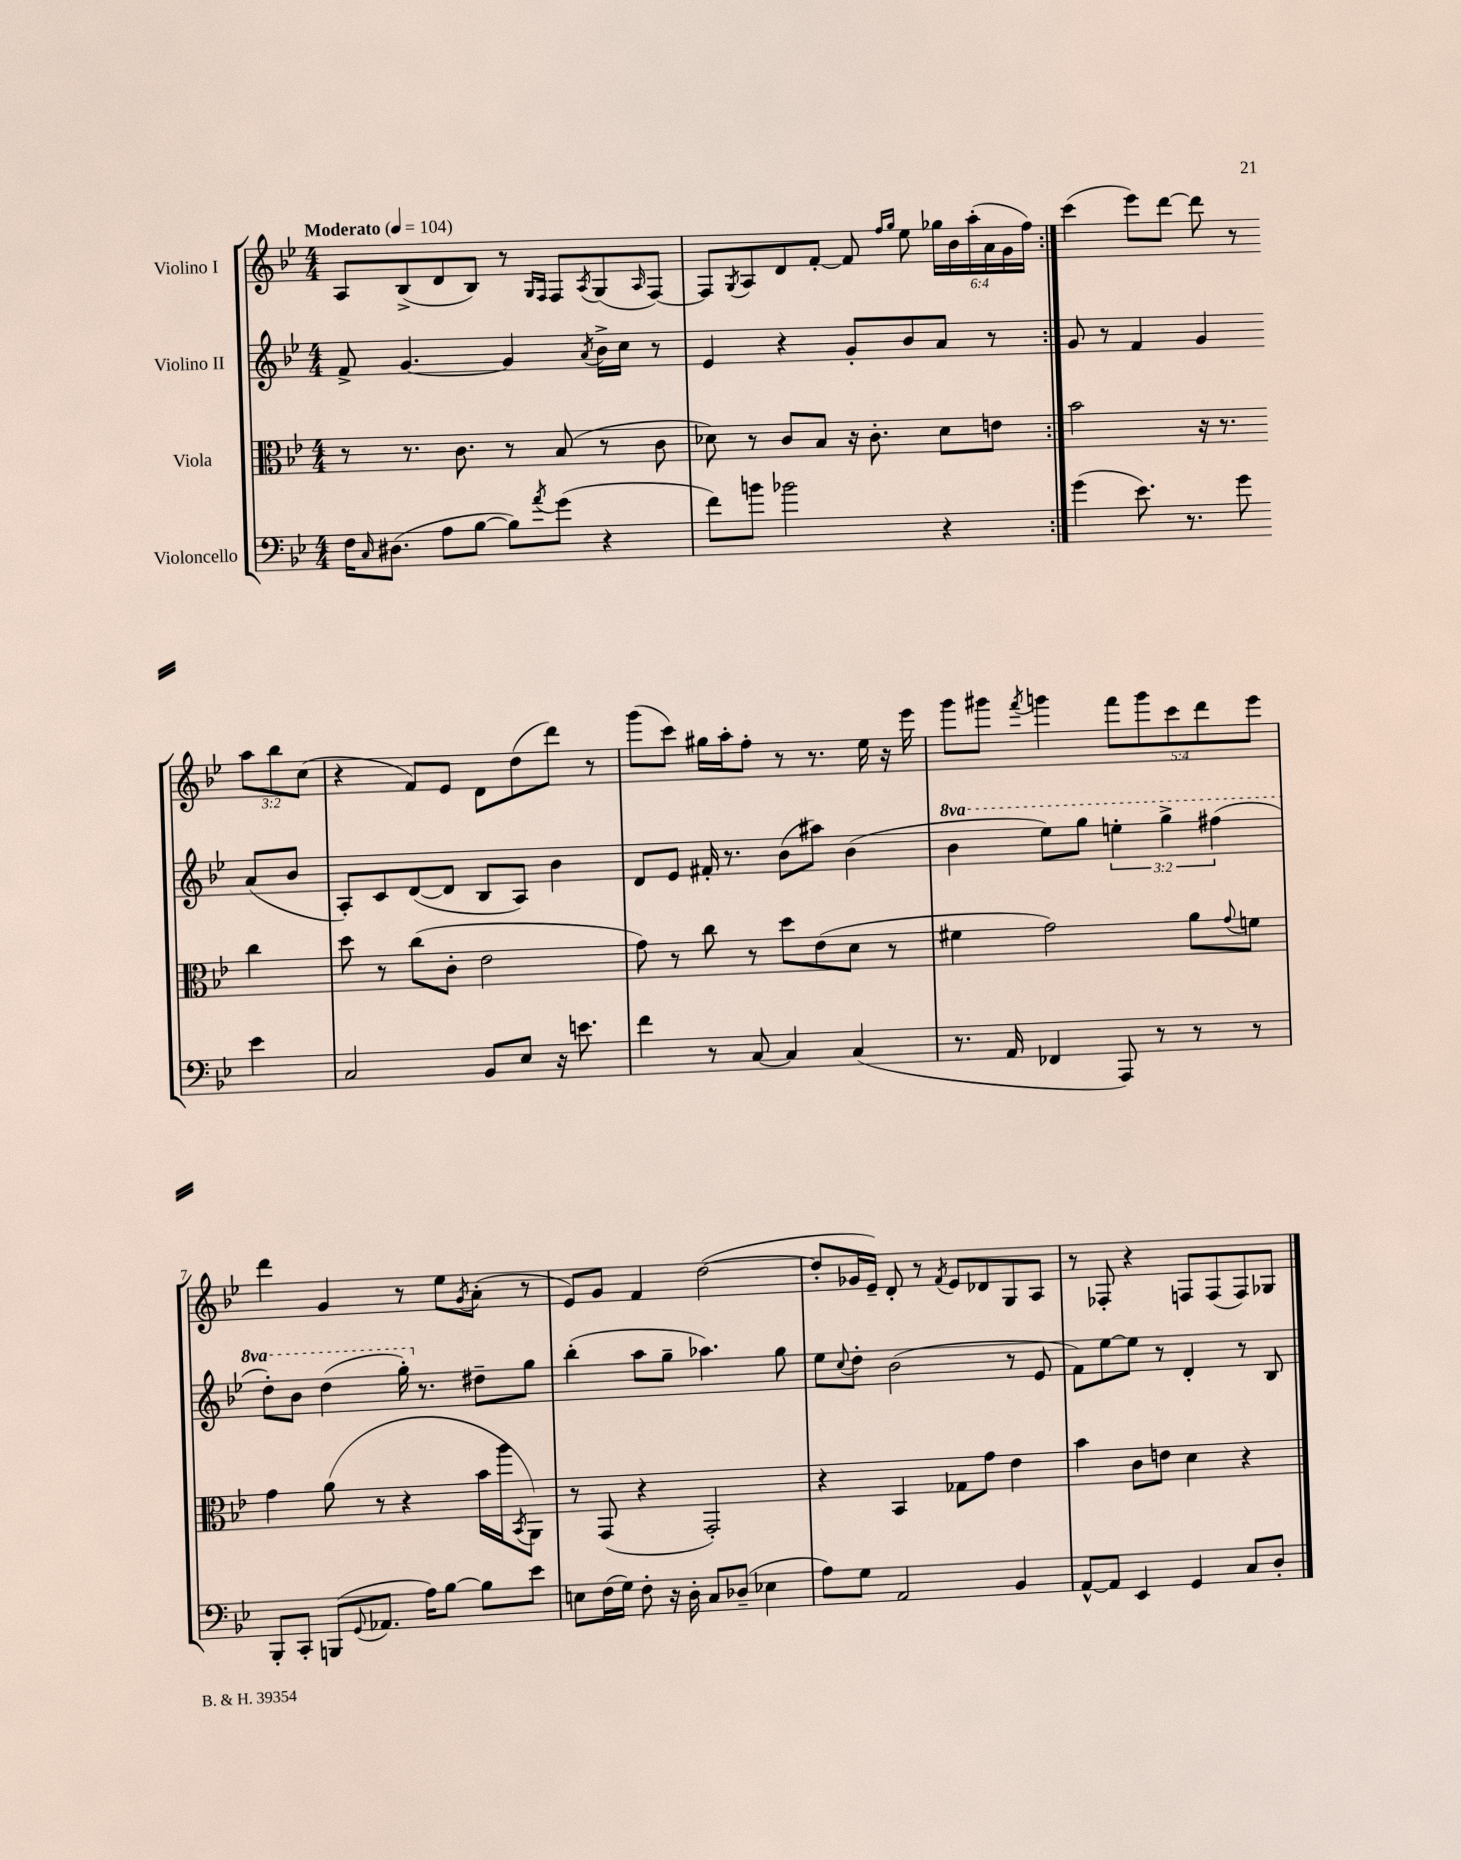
<<
\new StaffGroup <<
\new Staff = "s0" \with { instrumentName = "Violino I" } {
    \clef treble \key bes \major \numericTimeSignature \time 4/4 \override Staff.TupletNumber.text = #tuplet-number::calc-fraction-text \tempo "Moderato" 4 = 104
    \repeat volta 2 { a8 bes8->( d'8 bes8) r8 \grace { g16 f16 } f8 \acciaccatura { a8 } g8( \grace { a16 } f8~) |
    f8 \acciaccatura { g8 } a8 d'8 f'8~-. f'8 \grace { f''16 g''16 } ees''8 \tuplet 6/4 { ges''16 bes'16 a''16-.( a'16 g'16 f''16) } | }
    c'''4( ees'''8) d'''8~ d'''8 r8 \tuplet 3/2 { a''8 bes''8 c''8( } |
    r4 f'8) ees'8 d'8 d''8( d'''8) r8 |
    g'''8( c'''8) gis''16 a''16-. f''8-. r8 r8. ees''16 r16 ees'''16 |
    g'''8 gis'''8 \acciaccatura { f'''8 } g'''4 \tuplet 5/4 { f'''8 g'''8 c'''8 d'''8 ees'''8 } |
    d'''4 g'4 r8 ees''8 \acciaccatura { g'8 } a'8-.( r8 |
    ees'8) g'8 f'4 d''2~( |
    d''8-. ges'16 ees'16--) d'8-. r8 \acciaccatura { f'8 } ees'8 des'8 g8 a8 |
    r8 fes8-. r4 f8 f8( f8) ges8 \bar "|." |
}
\new Staff = "s1" \with { instrumentName = "Violino II" } {
    \clef treble \key bes \major \numericTimeSignature \time 4/4 \override Staff.TupletNumber.text = #tuplet-number::calc-fraction-text \set Staff.ottavationMarkups = #ottavation-simple-ordinals
    \repeat volta 2 { f'8-> g'4.~ g'4 \acciaccatura { a'8 } bes'16-> c''16 r8 |
    ees'4 r4 g'8-. bes'8 a'8 r8 | }
    g'8 r8 f'4 g'4 a'8( bes'8 |
    a8-.) c'8 d'8~( d'8 bes8 a8) bes'4 |
    d'8 ees'8 fis'16-. r8. bes'8( ais''8) bes'4( |
    \ottava #1 bes''4 ees'''8) g'''8 \tuplet 3/2 { e'''4-. g'''4-> fis'''4( } |
    d'''8-.) bes''8 d'''4( g'''16-.) \ottava #0 r8. dis''8-- g''8 |
    bes''4-.( a''8 g''8-- aes''4.) g''8 |
    ees''8 \appoggiatura { c''8 } d''8-. bes'2( r8 ees'8 |
    f'8) ees''8~ ees''8 r8 d'4-. r8 bes8 \bar "|." |
}
\new Staff = "s2" \with { instrumentName = "Viola" } {
    \clef alto \key bes \major \numericTimeSignature \time 4/4
    \repeat volta 2 { r8 r8. c'8. r8 bes8( r8 c'8 |
    des'8) r8 c'8 bes8 r16 c'8.-. des'8 e'8 | }
    bes'2 r16 r8. c''4 |
    d''8 r8 c''8( c'8-. ees'2 |
    g'8) r8 c''8 r8 d''8 ees'8( d'8 r8 |
    fis'4 g'2) a'8 \appoggiatura { g'8 } f'8 |
    g'4 a'8( r8 r4 bes'16 a''16 \acciaccatura { bes,8 } a,8) |
    r8 g,8( r4 g,2-.) |
    r4 bes,4 ges8 g'8 ees'4 |
    bes'4 c'8 e'8 d'4 r4 \bar "|." |
}
\new Staff = "s3" \with { instrumentName = "Violoncello" } {
    \clef bass \key bes \major \numericTimeSignature \time 4/4
    \repeat volta 2 { f16 \grace { c16 } dis8.( a8 bes8~ bes8) \acciaccatura { a'8 } g'8( r4 |
    f'8) b'8 bes'2 r4 | }
    g'4( ees'8.) r8. g'8 ees'4 |
    c2 bes,8 ees8 r16 e'8. |
    f'4 r8 c8~ c4 c4( |
    r8. a,16 fes,4 a,,8) r8 r8 r8 |
    bes,,8-. c,8-. b,,8( \appoggiatura { g,8 } aes,8. a16) bes8~ bes8 ees'8 |
    e8 f16( g16) f8-. r16 d16-. c8 des8--( ees4 |
    a8) g8 a,2 bes,4 |
    a,8~-^ a,8 ees,4 g,4 c8 d8-. \bar "|." |
}
>>
>>
